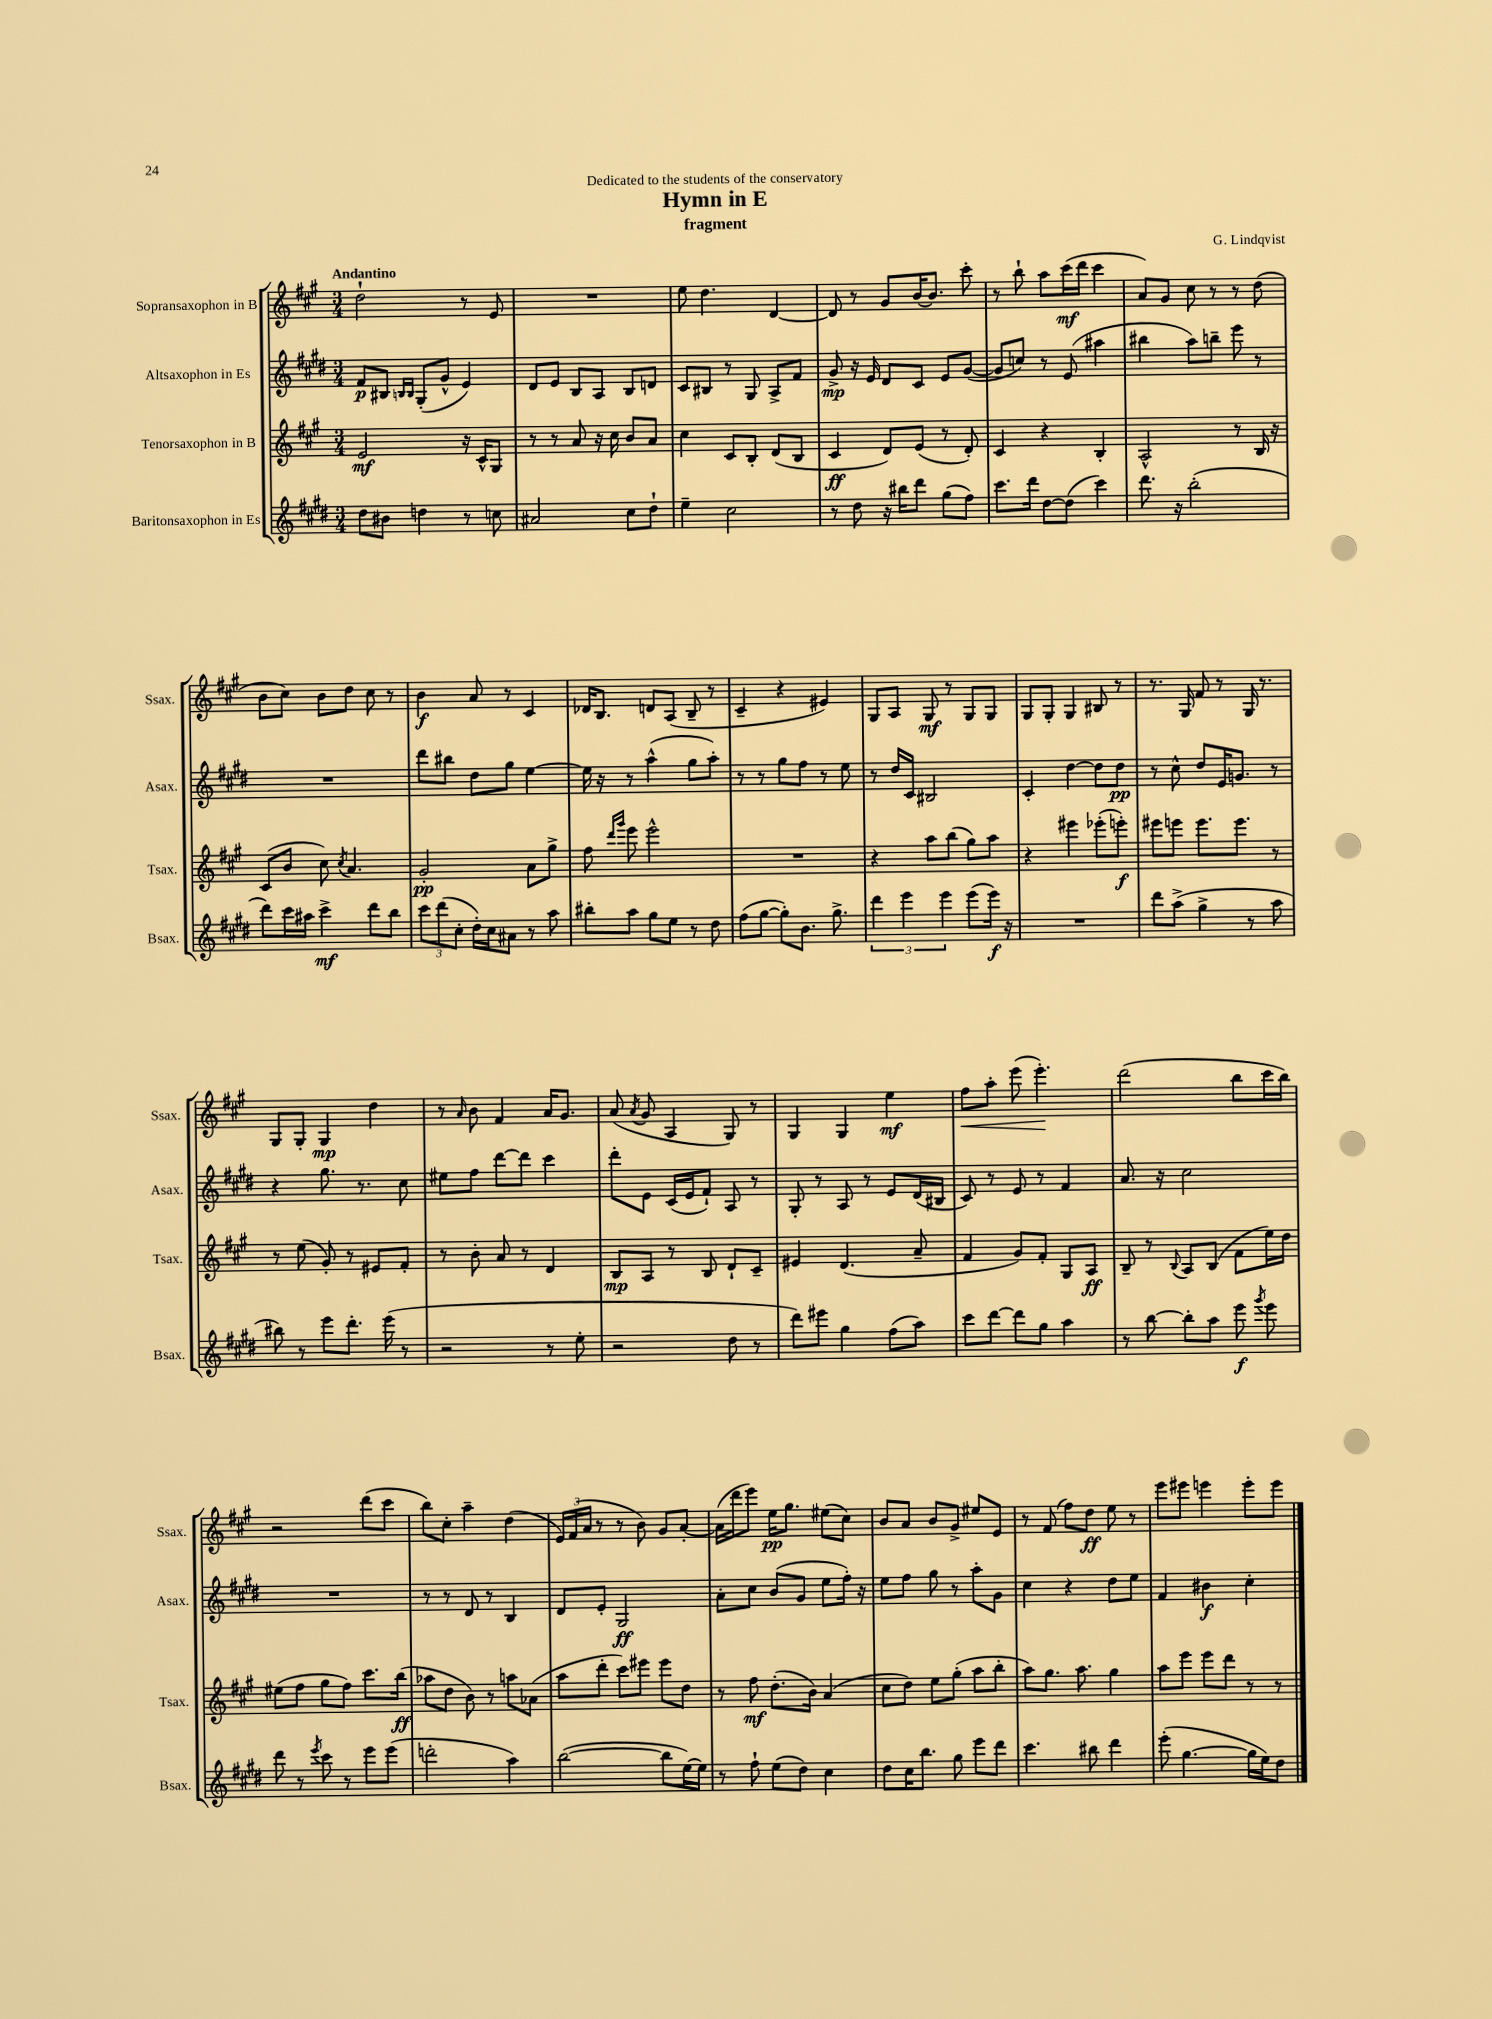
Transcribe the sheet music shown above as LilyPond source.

\header { title = "Hymn in E" composer = "G. Lindqvist" subtitle = "fragment" dedication = "Dedicated to the students of the conservatory" }
<<
\new StaffGroup <<
\new Staff = "s0" \with { instrumentName = "Sopransaxophon in B" shortInstrumentName = "Ssax." } {
    \clef treble \key a \major \numericTimeSignature \time 3/4 \tempo "Andantino"
    \autoBeamOff d''2-! r8 e'8 |
    R2. |
    e''8 d''4. d'4~ |
    d'8 r8 gis'8[ b'16~ b'8.] cis'''8-. |
    r8 b''8-! a''8[ cis'''16\mf( d'''16] cis'''4 |
    a'8[) gis'8] cis''8 r8 r8 d''8( |
    b'8[ cis''8]) b'8[ d''8] cis''8 r8 |
    b'4\f a'8 r8 cis'4 |
    des'16[ b8.] d'8[ a8]( b8-- r8 |
    cis'4-- r4 eis'4) |
    gis8[ a8] gis8\mf r8 gis8[ gis8] |
    gis8[ gis8]-. gis4 bis8 r8 |
    r8. gis16 fis'8 r8 gis16 r8. |
    gis8[ gis8]-. gis4\mp d''4 |
    r8 \grace { a'16 } b'8 fis'4 a'16[ gis'8.] |
    a'8( \acciaccatura { a'8 } gis'8 a4 gis8) r8 |
    gis4 gis4 e''4\mf |
    fis''8[\< a''8]-. e'''8( e'''4.-.\!) |
    d'''2( b''8[ cis'''16 b''16]) |
    r2 d'''8[( cis'''8] |
    b''8[) cis''8]-. a''4-- d''4( |
    \tuplet 3/2 { e'16[) fis'16( a'16] } r8 r8 b'8) gis'8[ a'8]~-. |
    a'16[( d'''16 e'''8]) e''16[\pp gis''8.] eis''8[( cis''8]) |
    b'8[ a'8] b'8[ gis'8]-> eis''8[ e'8] |
    r8 fis'8( fis''8[) d''8]\ff e''8 r8 |
    e'''8[ eis'''8] e'''4 e'''8[-. e'''8] \bar "|." |
}
\new Staff = "s1" \with { instrumentName = "Altsaxophon in Es" shortInstrumentName = "Asax." } {
    \clef treble \key e \major \numericTimeSignature \time 3/4
    \autoBeamOff fis'8[\p bis8] \grace { b16[ b16] } gis8[-.( gis'8]-^ e'4) |
    dis'8[ e'8] b8[ a8] b8[ d'8] |
    cis'8[ bis8] r8 gis8 a8[-> fis'8] |
    gis'8->\mp r16 e'16 dis'8[ cis'8] e'8[ gis'8]~( |
    gis'8[ c''8]) r8 e'8( ais''4 |
    bis''4 a''8[) b''8]-- e'''8 r8 |
    R2. |
    dis'''8[ bis''8] dis''8[ gis''8] e''4~ |
    e''16 r16 r8 a''4-^( gis''8[ a''8]-.) |
    r8 r8 gis''8[ fis''8] r8 e''8 |
    r8 dis''16[ cis'16] bis2 |
    cis'4-. dis''4~ dis''8[ dis''8]\pp |
    r8 cis''8-^ dis''8[ e'16 g'8.] r8 |
    r4 gis''8. r8. cis''8 |
    eis''8[ fis''8] dis'''8[~ dis'''8] cis'''4 |
    dis'''8[-. e'8] cis'16[( e'16 fis'8]-!) a8 r8 |
    gis8-. r8 a8 r8 e'8[ dis'16( bis16] |
    cis'8) r8 e'8 r8 fis'4 |
    a'8. r16 cis''2 |
    R2. |
    r8 r8 dis'8 r8 b4 |
    dis'8[ e'8]-. gis2\ff |
    a'8[-. cis''8] b'8[( gis'8] e''8[ fis''16]-.) r16 |
    e''8[ fis''8] gis''8 r8 a''8[-. gis'8] |
    cis''4 r4 dis''8[ e''8] |
    fis'4 bis'4\f cis''4-. \bar "|." |
}
\new Staff = "s2" \with { instrumentName = "Tenorsaxophon in B" shortInstrumentName = "Tsax." } {
    \clef treble \key a \major \numericTimeSignature \time 3/4
    \autoBeamOff e'2\mf r16 cis'16[-^ gis8] |
    r8 r8 a'8 r16 cis''16 b'8[ a'8] |
    cis''4 cis'8[ b8]-. d'8[( b8] |
    cis'4\ff d'8[) e'8]( r8 d'8-.) |
    cis'4 r4 b4-. |
    a2-^ r8 b16 r16 |
    cis'8[( b'8] cis''8) \acciaccatura { cis''8 } a'4. |
    gis'2-.\pp a'8[ gis''8]-> |
    fis''8 \grace { d'''16[ gis'''16] } e'''8 e'''2-^ |
    R2. |
    r4 a''8[ b''8]( gis''8[) a''8] |
    r4 eis'''4 ees'''8[-.( e'''8]-.\f) |
    eis'''8[ e'''8] e'''8.[ e'''8.] r8 |
    r8 e''8( gis'8-.) r8 eis'8[ fis'8]-. |
    r8 b'8-. a'8 r8 d'4 |
    b8[\mp a8] r8 b8 d'8[-! cis'8]-- |
    eis'4 d'4.( a'8-- |
    fis'4 gis'8[) fis'8]-. gis8[ a8]\ff |
    b8-- r8 \appoggiatura { b8 } a8[ b8]( fis'8[ e''16) d''16] |
    eis''8[( fis''8] gis''8[ fis''8]) cis'''8.[ b''16]\ff( |
    aes''8[ d''8] b'8) r8 a''8[ aes'8]( |
    a''8[ d'''8]-. cis'''8[) eis'''8] eis'''8[ d''8] |
    r8 fis''8\mf d''8.[-.( b'16]) a'4( |
    cis''8[ d''8]) e''8[ gis''8]-.( a''8[ b''8]-. |
    a''8[) gis''8.] a''8. gis''4 |
    a''8[ e'''8] e'''8[ d'''8] r8 r8 \bar "|." |
}
\new Staff = "s3" \with { instrumentName = "Baritonsaxophon in Es" shortInstrumentName = "Bsax." } {
    \clef treble \key e \major \numericTimeSignature \time 3/4
    \autoBeamOff dis''8[ bis'8] d''4 r8 c''8 |
    ais'2 cis''8[ dis''8]-! |
    e''4-- cis''2 |
    r8 dis''8 r16 bis''16[ dis'''8] gis''8[( fis''8]) |
    cis'''8.[ dis'''16] dis''8[~ dis''8]( cis'''4) |
    dis'''8. r16 b''2-.( |
    dis'''8[) cis'''16 ais''16] cis'''4->\mf dis'''8[ b''8] |
    \tuplet 3/2 { cis'''8[ dis'''8( cis''8]-. } dis''16[-.) cis''16 ais'8] r8 a''8 |
    bis''8[-. a''8] gis''8[ e''8] r8 dis''8 |
    fis''8[( gis''8]~ gis''8[-.) b'8.] gis''8.-> |
    \tuplet 3/2 { dis'''4 e'''4 e'''4 } e'''8[( e'''16]\f) r16 |
    R2. |
    dis'''8[ a''8]->( gis''4-> r8 a''8 |
    bis''8) r8 e'''8[ dis'''8.]-. e'''16( r8 |
    r2 r8 e''8-. |
    r2 dis''8 r8 |
    dis'''8[) eis'''8] gis''4 fis''8[( a''8]) |
    cis'''8[ dis'''8]~ dis'''8[ gis''8] a''4 |
    r8 b''8~ b''8[-. a''8] e'''8\f \acciaccatura { gis'''8 } e'''8 |
    dis'''8 r8 \acciaccatura { e'''8 } cis'''8 r8 e'''8[ e'''8]( |
    d'''2-. a''4) |
    b''2~( b''8[ e''16~) e''16] |
    r8 fis''8-! e''8[( dis''8]) cis''4 |
    dis''8[ cis''16 b''8.] gis''8 e'''8[ dis'''8] |
    cis'''4. bis''8 dis'''4 |
    e'''8-.( gis''4.~ gis''16[ e''16) dis''8] \bar "|." |
}
>>
>>
\layout { \context { \Score \remove "Bar_number_engraver" } }
